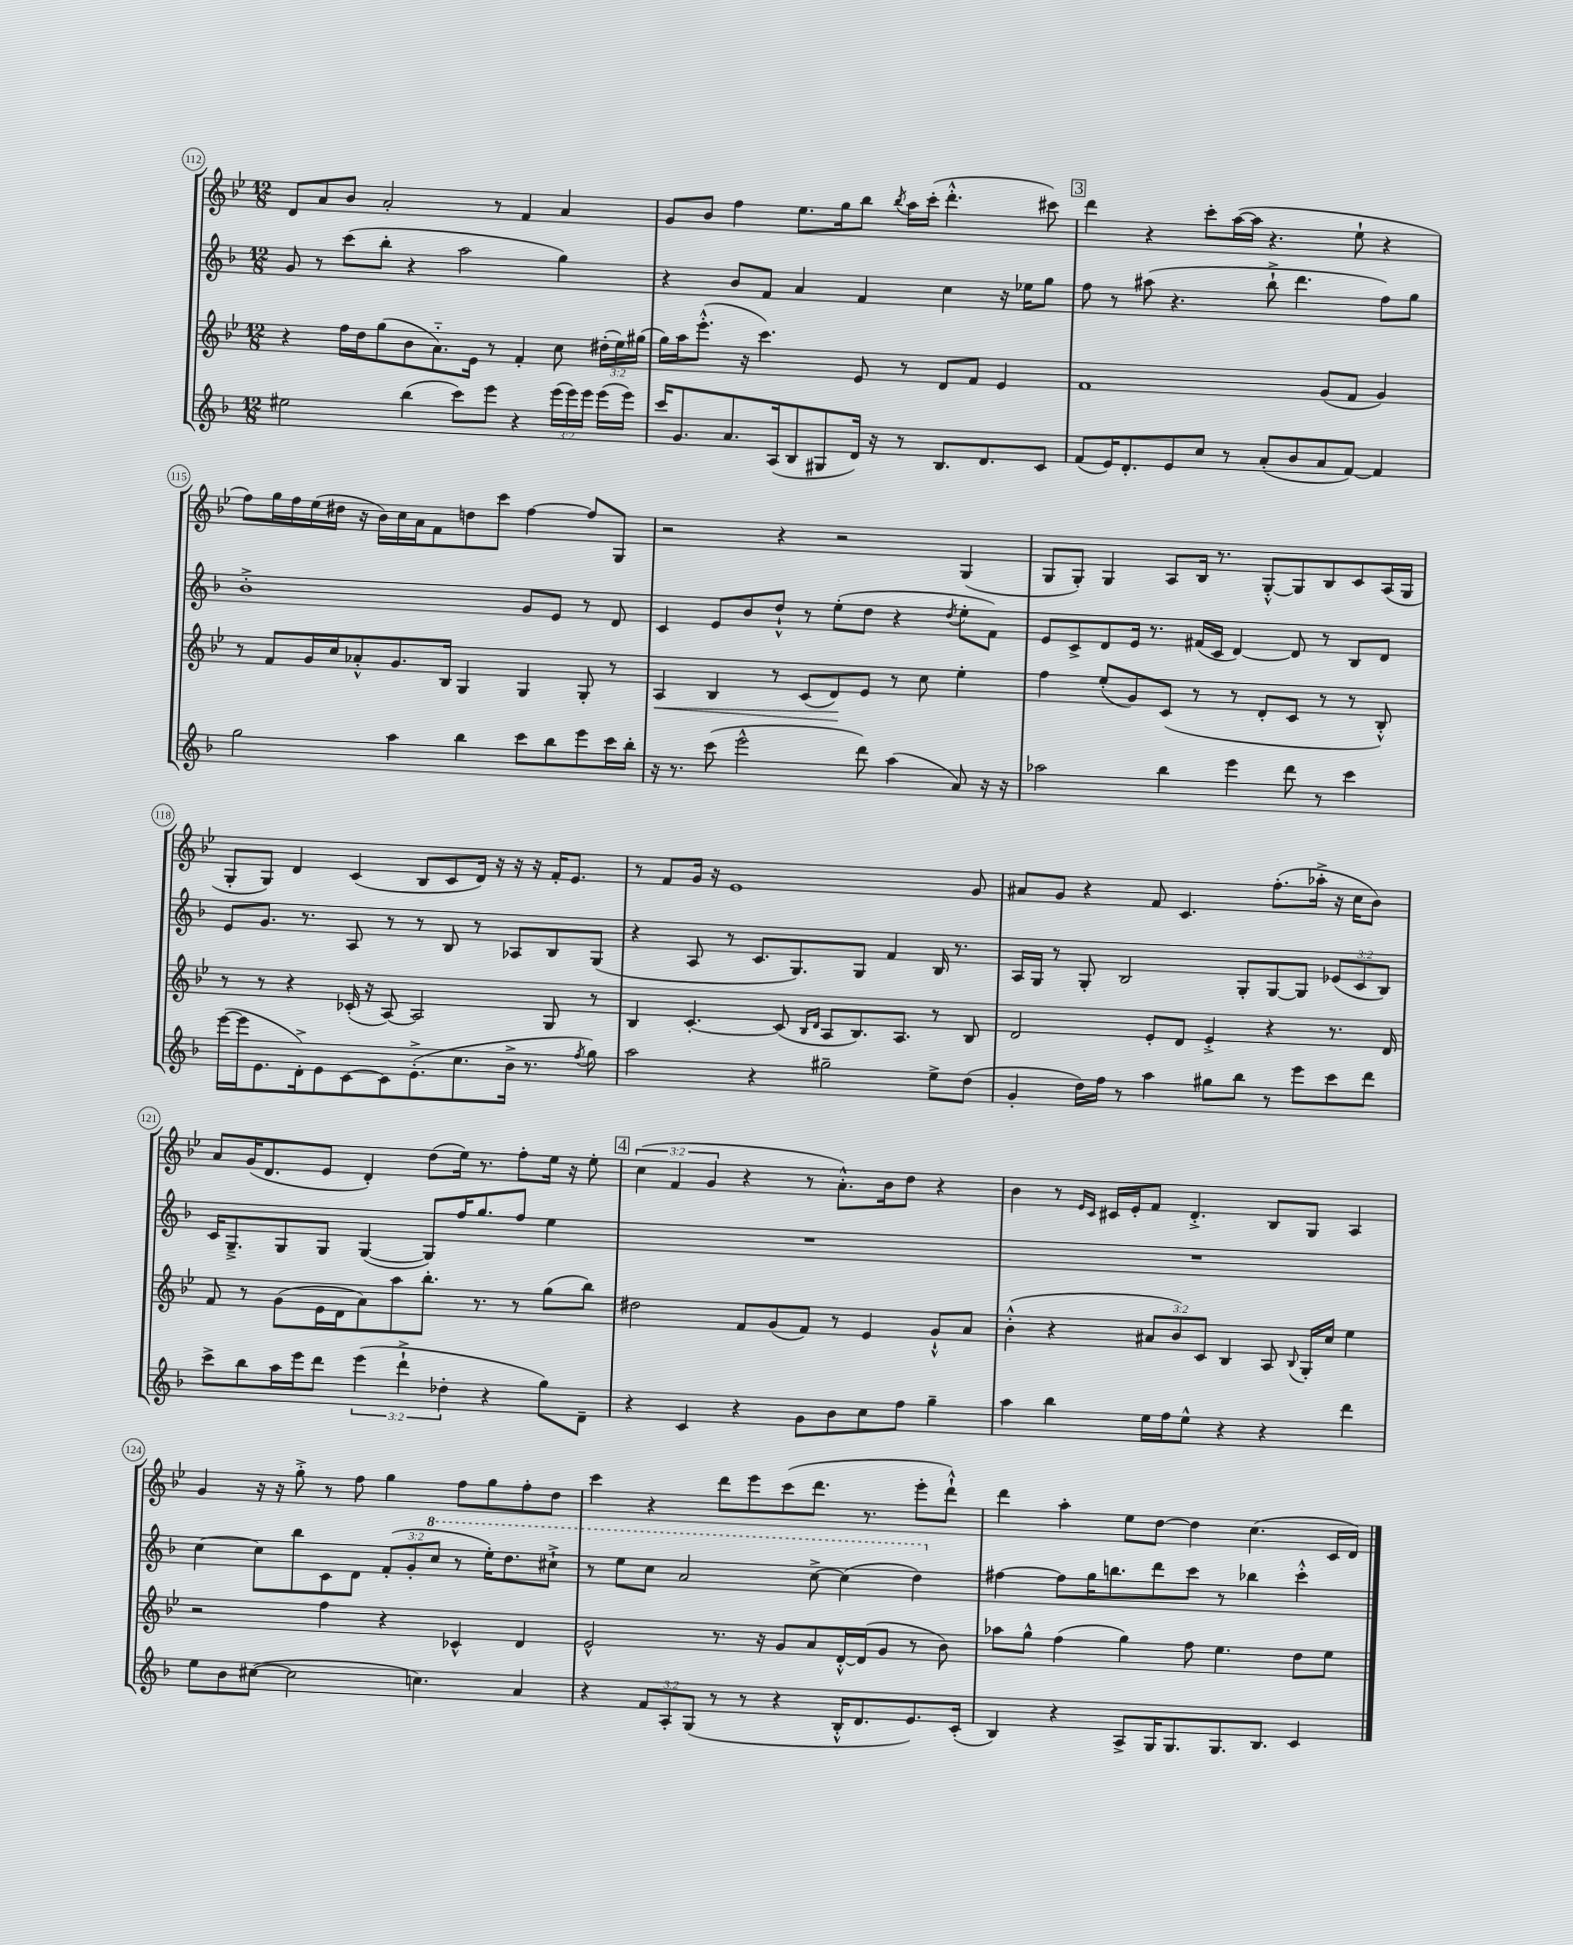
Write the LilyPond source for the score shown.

<<
\new StaffGroup <<
\new Staff = "s0" {
    \clef treble \key bes \major \numericTimeSignature \time 12/8 \override Staff.TupletNumber.text = #tuplet-number::calc-fraction-text
    \autoBeamOff d'8[ a'8 bes'8] a'2-. r8 f'4 a'4 |
    g'8[ bes'8] f''4 ees''8.[ g''16 bes''8] \acciaccatura { bes''8 } a''16[ c'''16]-.( d'''4.-.-^ cis'''8) |
    \mark \markup { \box "3" } d'''4 r4 c'''8[-. a''16~( a''16] r4. ees''8-! r4 |
    f''8[) g''16 f''16 ees''16( dis''16] r16 bes'16[) c''16 a'16 f'8 d''8 c'''8] f''4~ f''8[ g8] |
    r2 r4 r2 g4( |
    g8[ g8]-.) g4 a8[ bes16] r8. g8[~-.-^ g8 bes8 c'8 a16( g16] |
    g8[-. g8]) d'4 c'4( bes8[ c'8 d'16]) r16 r16 r16 f'16[-. ees'8.] |
    r8 f'8[ g'16] r16 ees'1 g'8 |
    ais'8[ g'8] r4 f'8 c'4. f''8.[-.( aes''16]-.-> r16 c''16[ bes'8]) |
    a'8[ g'16( d'8. ees'8] d'4-.) d''8[( ees''16]) r8. f''8[-. ees''16] r16 ees''8-. |
    \mark \markup { \box "4" } \tuplet 3/2 { c''4( f'4 g'4 } r4 r8 a'8.[-.-^) bes'16 d''8] r4 |
    bes'4 r8 \grace { ees'16[ c'16] } cis'16[ ees'16-. f'8] d'4.-.-> bes8[ g8] a4 |
    g'4 r16 r16 g''8-.-> r8 f''8 g''4 f''8[ g''8 f''8-. d''8] |
    c'''4 r4 d'''8[ ees'''8 c'''8( d'''8.] r8. ees'''8[-. d'''8]-!-^) |
    d'''4 a''4-. ees''8[ d''8]~ d''4 c''4.( c'16[ d'16]) \bar "|." |
}
\new Staff = "s1" {
    \clef treble \key f \major \numericTimeSignature \time 12/8 \override Staff.TupletNumber.text = #tuplet-number::calc-fraction-text
    \autoBeamOff g'8 r8 c'''8[( bes''8]-. r4 a''2 g''4) |
    r4 bes'8[ f'8] a'4 f'4 c''4 r16 ees''16[ g''8] |
    \mark \markup { \box "3" } f''8 r8 ais''8( r4. bes''8-!-> d'''4. f''8[) g''8] |
    bes'1-.-> g'8[ e'8] r8 d'8 |
    c'4 e'8[ bes'8 d''8]-!-^ r8 e''8[-.( d''8] r4 \acciaccatura { d''8 } e''8[-. f'8]) |
    e'8[ c'8-> d'8 e'16] r8. fis'16[( c'16] d'4~) d'8 r8 bes8[ d'8] |
    e'8[ g'8.] r8. a8 r8 r8 bes8 r8 aes8[ bes8 g8]( |
    r4 a8 r8 c'8.[ g8.) g8] f'4 bes16 r8. |
    a16[ g16] r8 g8-. bes2 g8[-. g8~ g8] \tuplet 3/2 { ees'8[( c'8 bes8]) } |
    c'16[ g8.---> g8 g8] g4~( g8[) f''16 g''8. f''8] e''4 |
    \mark \markup { \box "4" } R1. |
    R1. |
    c''4~ c''8[ bes''8 c'8 d'8] \tuplet 3/2 { f'8[-.( g'8-. \ottava #1 c'''8] } r8 e'''16[-.) d'''8. cis'''8]-!-> |
    r8 e'''8[ c'''8] a''2 c'''8~-> c'''4( d'''4) \ottava #0 |
    fis''4~ fis''8[ g''16 b''8. d'''8 c'''8] r8 bes''4 c'''4-.-^ \bar "|." |
}
\new Staff = "s2" {
    \clef treble \key bes \major \numericTimeSignature \time 12/8 \override Staff.TupletNumber.text = #tuplet-number::calc-fraction-text
    \autoBeamOff r4 f''16[ d''16 g''8( bes'8 a'8.-_) ees'16] r8 f'4-. c''8 \tuplet 3/2 { dis''16[-.( ees''16) gis''16]( } |
    g''16[) a''16 ees'''8.]-.-^( r16 c'''4.) ees'8 r8 d'8[ f'8] ees'4 |
    \mark \markup { \box "3" } f'1 g'8[( f'8] g'4) |
    r8 f'8[ g'16 c''16 aes'8-.-^ g'8. bes16] g4 g4 g8-. r8 |
    a4\< bes4 r8 c'8[( d'8\!) ees'8] r8 c''8 ees''4-. |
    f''4 ees''8[-.( g'8) c'8]( r8 r8 d'8[-. c'8] r8 r8 bes8-.-^) |
    r8 r8 r4 ces'16-.( r16 a8~) a2 g8 r8 |
    bes4 c'4.~-. c'8( \grace { bes16[ d'16] } a8[ bes8.) a8.] r8 bes8 |
    d'2 ees'8[-. d'8] ees'4-.-> r4 r8. d'16 |
    f'8 r8 g'8[( ees'16 d'16 a'8) a''8 bes''8.]-. r8. r8 g''8[( bes''8]) |
    \mark \markup { \box "4" } dis''2 f'8[ g'8( f'8]) r8 ees'4 g'8[-!-^ a'8] |
    bes'4-.-^( r4 \tuplet 3/2 { ais'8[ bes'8) c'8] } bes4 a8 \appoggiatura { bes8 } g16[-. c''16] ees''4 |
    r2 f''4 r4 ces'4-^ d'4 |
    ees'2-^ r8. r16 g'8[ a'8 d'16~-.-^ d'16( g'8] r8 bes'8) |
    aes''8[ g''8]-^ f''4( g''4) f''8 ees''4. d''8[ ees''8] \bar "|." |
}
\new Staff = "s3" {
    \clef treble \key f \major \numericTimeSignature \time 12/8 \override Staff.TupletNumber.text = #tuplet-number::calc-fraction-text
    \autoBeamOff eis''2 bes''4( c'''8[) e'''8] r4 \tuplet 3/2 { e'''16[( e'''16) e'''16] } e'''16[( e'''16]) |
    c'''16[ g'8. a'8. a16( bes8 gis8 d'16]) r16 r8 bes8.[ d'8. c'8] |
    \mark \markup { \box "3" } f'8[( e'16) d'8.-. e'8 c''8] r8 a'8[-.( bes'8 a'8 f'8]~) f'4 |
    g''2 a''4 bes''4 c'''8[ bes''8 e'''8 c'''16 bes''16]-. |
    r16 r8. c'''8( e'''2-^ d'''8) a''4( a'8) r16 r16 |
    aes''2 bes''4 e'''4 d'''8 r8 c'''4 |
    e'''16[~( e'''16 e'8. d'16-.->) e'8 c'8~ c'8 e'8.-.->( c''8. bes'16]-> r8. \acciaccatura { f''8 } g''8) |
    a''2 r4 gis''2-- e''8[-> d''8]( |
    g'4-. d''16[) f''16] r8 a''4 gis''8[ bes''8] r8 e'''8[ c'''8 d'''8] |
    c'''8[-> bes''8 a''16 e'''16 d'''8] \tuplet 3/2 { e'''4( d'''4-!-> des''4-. } r4 g''8[) d'8]-- |
    \mark \markup { \box "4" } r4 c'4 r4 g'8[ bes'8 c''8 f''8] g''4-- |
    a''4 bes''4 e''16[ f''16 e''8]-^ r4 r4 d'''4 |
    e''8[ bes'8 cis''8]~( cis''2 c''4.) a'4 |
    r4 \tuplet 3/2 { f'8[ a8-. g8]( } r8 r8 r4 bes16[-.-^ d'8. e'8.) c'16]-.( |
    bes4) r4 a8[-> g16 g8. g8. bes8.] c'4 \bar "|." |
}
>>
>>
\layout { \context { \Score currentBarNumber = #112 \override BarNumber.stencil = #(make-stencil-circler 0.1 0.3 ly:text-interface::print) } }
